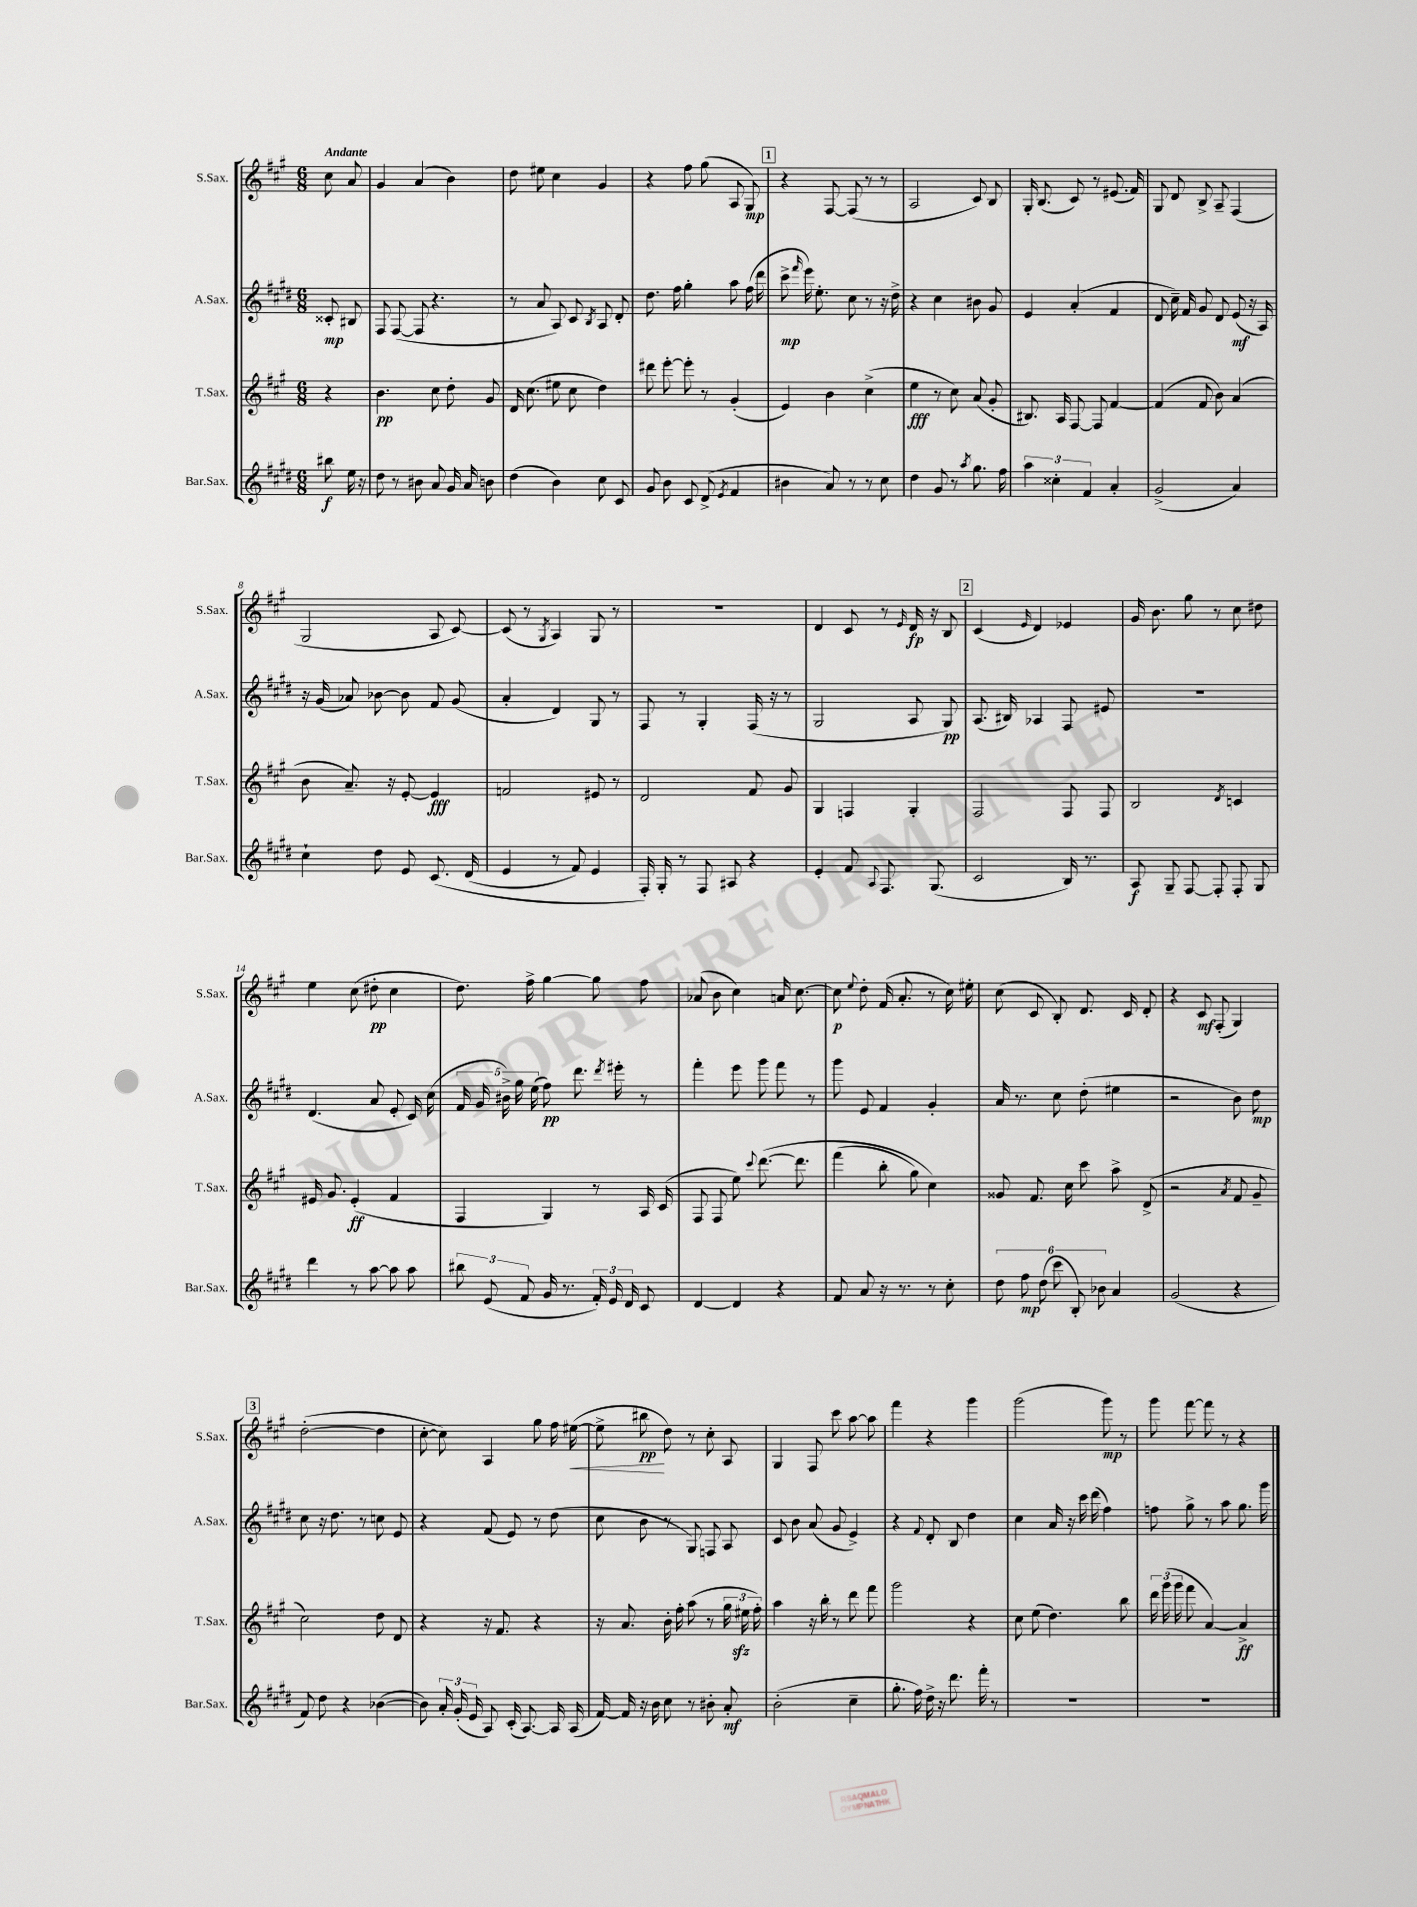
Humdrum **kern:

**kern	**kern	**kern	**kern
*staff4	*staff3	*staff2	*staff1
*clefG2	*clefG2	*clefG2	*clefG2
*k[f#c#g#d#]	*k[f#c#g#]	*k[f#c#g#d#]	*k[f#c#g#]
*M6/8	*M6/8	*M6/8	*M6/8
8bb#	4r	8c##'	8cc#
16ee	.	8B#	8a
16r	.	.	.
=	=	=	=
8dd#	4.b	8F#	4g#
8r	.	([8F#	.
8b#	.	8F#]	(4a
8a	8cc#	4.r	.
16g#	8dd'	.	4b)
16a	.	.	.
8b	8g#	.	.
=	=	=	=
(4dd#	16d	8r	8dd
.	(8.cc#	.	.
.	.	8a	8ee#
4b)	8ee#	8A)	4cc#
.	8cc#	8c#	.
.	.	8qB	.
8cc#	4dd)	8A	4g#
8c#	.	8d#'	.
=	=	=	=
8g#	8ddd#	8.dd#	4r
8b	[8eee'	.	.
.	.	16ff#	.
8c#	8eee']	4gg#'	8ff#
(8d#^	8r	.	(8gg#
8qe	.	.	.
4f#	(4g#'	8aa	8A
.	.	(16ff#	8G#)
.	.	16ddd#	.
=	=	=	=
4b#	4e)	8ccc#^	4r
.	.	16qqfff#	.
.	.	16eee)	.
.	.	8.ee'	.
8a)	4b	.	[8F#
8r	.	8cc#	(8F#]
8r	(4cc#^	8r	8r
8cc#	.	16r	8r
.	.	16dd#^	.
=	=	=	=
4dd#	4ee	4r	2A
8g#	8r	4cc#	.
8r	8cc#)	.	.
8qaa	.	.	.
8.gg#	(8a	8b#	8c#)
.	8g#'	8g#	8B
16ff#	.	.	.
=	=	=	=
6aa	8.B#)	4e	16G#'
.	.	.	(8.B
6cc##'	.	.	.
.	16A	.	.
.	[8F#	(4a'	8c#)
6f#	.	.	.
.	8F#]	.	8r
4a'	[4f#	4f#	(8.e#
.	.	.	16f#)
=	=	=	=
(2g#^	(4f#]	8d#	8G#
.	.	16cc#~)	8d
.	.	16f#	.
.	8f#	8g#	8B^
.	8b)	8d#	8A~
4a)	(4a	(8e	(4F#
.	.	16r	.
.	.	16A)	.
=	=	=	=
4cc#`	8b	16r	2G#
.	.	(16g#	.
.	8.a~)	8a-)	.
8dd#	.	[8b-	.
.	16r	.	.
8e	[8e'	8b-]	.
&(8.c#	4e]	8f#	8A
.	.	(8g#	[8c#)
(16d#	.	.	.
=	=	=	=
4e	2f	4a'	(8c#]
.	.	.	8r
.	.	.	8qG#
8r	.	4d#)	4A)
8f#)	.	.	.
4e	8e#	8G#	8G#
.	8r	8r	8r
=	=	=	=
16F#'&)	2d	8F#	2.r
16G#'	.	.	.
8r	.	8r	.
8F#	.	4G#'	.
8A#	.	.	.
4r	8f#	(16F#	.
.	.	16r	.
.	8g#	8r	.
=	=	=	=
4e'	4G#	2G#	4d
8f#	4F	.	8c#
8qqA	.	.	.
8.F#	.	.	8r
.	.	.	16qqe
.	4G#'	8A	16d
(8.G#	.	.	16r
.	.	8G#)	8B
=	=	=	=
2c#	2F#	(8.A	(4c#
.	.	16B#)	.
.	.	.	16qqe
.	.	4A-	4d)
16B)	8F#	8F#	4e-
8.r	.	.	.
.	8F#	8e#	.
=	=	=	=
8A	2B	2.r	16g#
.	.	.	8.b
8G#~	.	.	.
[8F#	.	.	8gg#
8F#']	.	.	8r
.	8qd	.	.
8F#'	4c	.	8cc#
8G#	.	.	8dd#
=	=	=	=
4ddd#	16e#	(4.d#	4ee
.	8.g#	.	.
8r	(4e#'	.	(8cc#
[8aa	.	8a	8dd#'
8aa]	4f#	8e'	4cc#
8aa	.	16c#)	.
.	.	(16cc#	.
=	=	=	=
12bb#	4F#	20f#	8.dd)
.	.	20g#	.
(12e	.	.	.
.	.	20b#^)	.
.	.	20gg#	.
12f#	.	.	.
.	.	.	16ff#^
.	.	(20ee	.
16g#	4G#)	8ff#)	[4gg#
8.r	.	.	.
.	.	8.ddd#	.
24f#')	8r	.	8gg#]
24e	.	.	.
.	.	8qddd#	.
.	.	16eee#'	.
24d#	.	.	.
8c#	16A	8r	8ff#
.	(16c#	.	.
=	=	=	=
[4d#	8F#	4fff#'	(8a-
.	8F#	.	8b
4d#]	8ee)	8eee	4cc#)
.	8qqccc#	.	.
.	&([8.ddd	8ggg#	.
4r	.	8fff#	16a
.	8.ddd]	.	[8.cc#
.	.	8r	.
=	=	=	=
8f#	(4fff#	8ggg#	8cc#]
.	.	.	8qqee
8a	.	8e	8dd'
16r	8bb'	4f#	(16f#
8.r	.	.	8.a'
.	8gg#)	.	.
8r	4cc#&)	4g#'	8r
8cc#'	.	.	16cc#)
.	.	.	16ee#'
=	=	=	=
12dd#	8g##	16a	(8cc#
.	.	8.r	.
12ff#	.	.	.
.	8.f#	.	8c#
(12dd#	.	.	.
12ccc#	.	8cc#	8B')
.	16cc#	.	.
12B')	.	.	.
.	8ccc#	(8dd#'	8.d
12b-	.	.	.
4a	8aa^	4ee#	.
.	.	.	16c#
.	(8d^	.	8d'
=	=	=	=
(2g#	2r	2r	4r
.	.	.	8c#
.	.	.	(8F#'
.	8qa	.	.
4r	8f#	8b)	4G#)
.	8g#~	8dd#	.
=	=	=	=
8f#)	2cc#)	8cc#	([2dd'
8dd#	.	16r	.
.	.	8.dd#	.
4r	.	.	.
.	.	8r	.
([4b-	8dd	8cc	4dd]
.	8d	8e	.
=	=	=	=
8b-])	4r	4r	[8cc#'
24a'	.	.	8cc#])
(24g#'	.	.	.
24e	.	.	.
8A)	16r	(8f#	4A
.	8.f#	.	.
(16c#'	.	8e)	.
[8.A)	.	.	.
.	4r	8r	8gg#
16A]	.	(8dd#	16ff#
(16A	.	.	([16ee#
=	=	=	=
[16f#)	16r	8cc#	8ee#^]
16f#]	8.a	.	.
16r	.	8b	8bb#
16b	.	.	.
8cc#	16b'	8r	8dd)
.	16ff#'	.	.
8r	(8aa	8G#)	8r
8b#'	8r	8F	8cc#'
8a'	24gg#	8A	8A
.	24ee#	.	.
.	24ff#')	.	.
=	=	=	=
(2b'	4aa	8c#	4G#
.	.	8b	.
.	16r	(8a	8F#
.	16bb'	.	.
.	8r	8g#	8ccc#
4cc#~	8ddd	4e^)	[8aa
.	8fff#	.	8aa]
=	=	=	=
8.gg#'	2ggg#	4r	4fff#
16ff#)	.	.	.
.	.	8qqf#	.
16dd#^	.	8d#'	4r
16r	.	.	.
8.ddd#	.	8B	.
.	4r	4dd#	4ggg#
16fff#'	.	.	.
8r	.	.	.
=	=	=	=
2.r	8cc#	4cc#	(2ggg#
.	(8ee	.	.
.	4.dd)	16a	.
.	.	16r	.
.	.	16ccc#	.
.	.	(16ddd#	.
.	.	4ff#)	8ggg#)
.	8bb	.	8r
=	=	=	=
2.r	24ddd	8ff	8ggg#
.	(24ggg#	.	.
.	24ggg#	.	.
.	8fff#	8gg#^	[8fff#
.	[4a)	8r	8fff#]
.	.	8aa	8r
.	4a^]	8.gg#	4r
.	.	16ggg#	.
==	==	==	==
*-	*-	*-	*-
